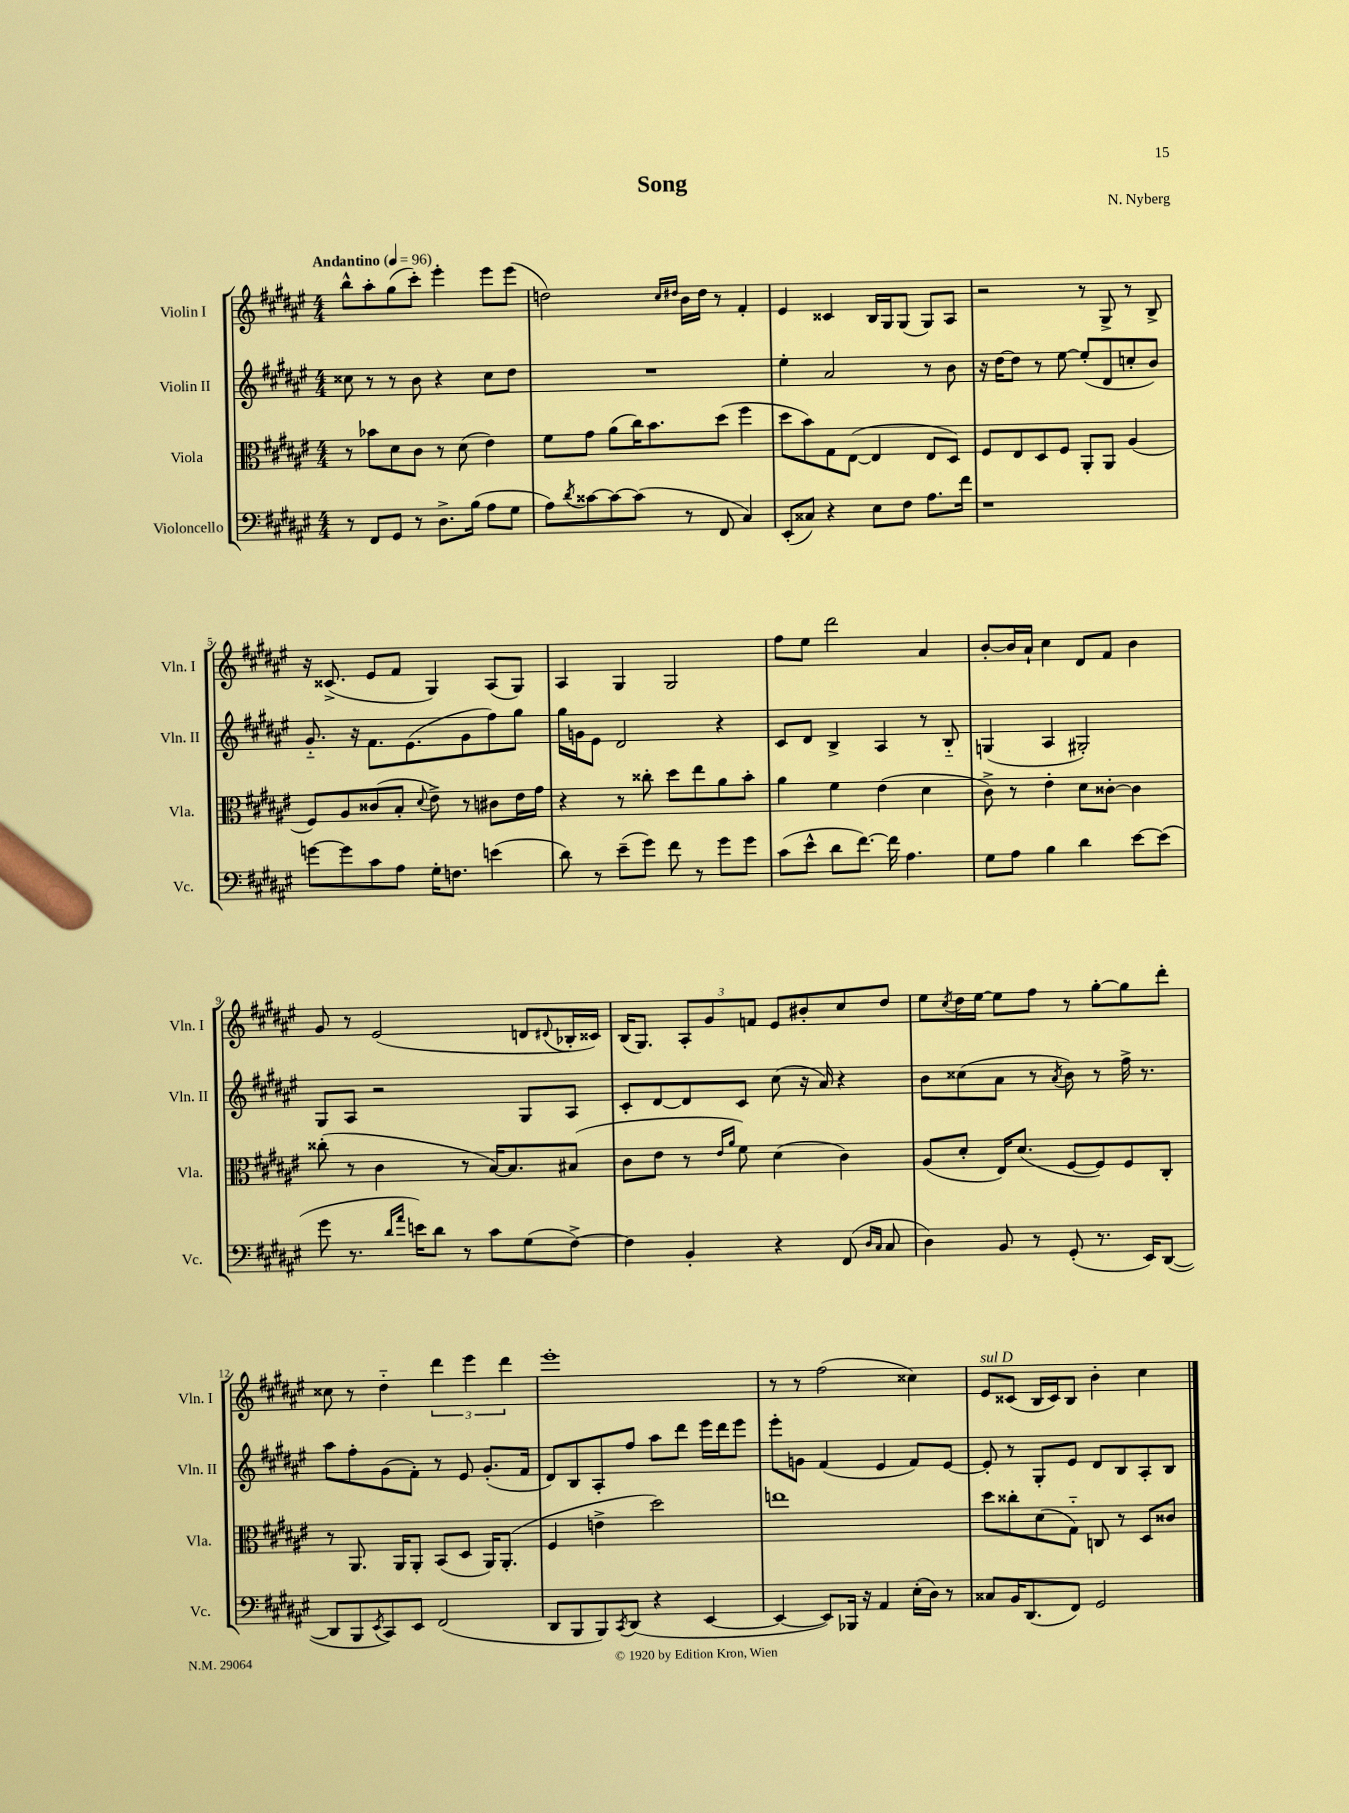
\header { title = "Song" composer = "N. Nyberg" }
<<
\new StaffGroup <<
\new Staff = "s0" \with { instrumentName = "Violin I" shortInstrumentName = "Vln. I" } {
    \clef treble \key fis \major \numericTimeSignature \time 4/4 \tempo "Andantino" 4 = 96
    b''8-^ ais''8-. gis''8( cis'''8-.) eis'''4-. eis'''8 eis'''8( |
    d''2) \grace { cis''16 dis''16 } b'16 dis''16 r8 fis'4-. |
    eis'4 cisis'4 b16 gis16 gis8( gis8) ais8 |
    r2 r8 gis8-> r8 b8-> |
    r16 cisis'8.->( eis'8 fis'8 gis4) ais8( gis8) |
    ais4 gis4 gis2 |
    fis''8 eis''8 dis'''2 ais'4 |
    b'8~-. b'16 ais'16-! cis''4 dis'8 fis'8 b'4 |
    gis'8 r8 eis'2( d'8 \appoggiatura { dis'8 } bes16-. cisis'16) |
    b16( gis8.) \tuplet 3/2 { ais8-. gis'8 f'8 } eis'8 bis'8-. cis''8 dis''8 |
    eis''8 \acciaccatura { cis''8 } dis''16 eis''16~ eis''8 fis''8 r8 gis''8~-. gis''8 dis'''8-. |
    cisis''8 r8 dis''4-_ \tuplet 3/2 { dis'''4 eis'''4 dis'''4 } |
    eis'''1-. |
    r8 r8 fis''2( cisis''4) |
    eis'8^\markup { \italic "sul D" } cisis'8( b16 cisis'16) b8 b'4-. cis''4 \bar "|." |
}
\new Staff = "s1" \with { instrumentName = "Violin II" shortInstrumentName = "Vln. II" } {
    \clef treble \key fis \major \numericTimeSignature \time 4/4
    cisis''8 r8 r8 b'8 r4 cisis''8 dis''8 |
    R1 |
    eis''4-. ais'2 r8 b'8 |
    r16 dis''16~ dis''8 r8 eis''8~ eis''8-.( dis'8 c''8-. b'8) |
    gis'8.-_ r16 fis'8. eis'8.( gis'8 fis''8) gis''8 |
    gis''16 g'16 eis'8 dis'2 r4 |
    cis'8 dis'8 b4-> ais4 r8 b8-_ |
    g4( ais4 gis2-.) |
    gis8 ais8 r2 gis8 ais8 |
    cis'8-. dis'8~ dis'8 cis'8 cis''8( r16 ais'16) r4 |
    b'8 cisis''8( ais'8 r8 \acciaccatura { ais'8 } b'8) r8 fis''16-> r8. |
    ais''8 fis''8-. gis'8( fis'8-.) r8 eis'8 gis'8.-.( fis'16 |
    dis'8) b8 ais8-. fis''8 ais''8 dis'''8 eis'''16 dis'''16 eis'''8 |
    eis'''8-. g'8 fis'4( eis'4 fis'8) eis'8~ |
    eis'8-. r8 gis8-. eis'8 dis'8 b8 ais8-. b8 \bar "|." |
}
\new Staff = "s2" \with { instrumentName = "Viola" shortInstrumentName = "Vla." } {
    \clef alto \key fis \major \numericTimeSignature \time 4/4
    r8 bes'8 dis'8 cis'8 r8 dis'8( eis'4) |
    fis'8 gis'8 ais'8( cis''16) b'8. dis''8( fis''4 |
    dis''8 b'8) gis8 eis8~( eis4 eis8 dis8) |
    fis8 eis8 dis8 fis8 ais,8-. ais,8 ais4( |
    fis8) ais8 cisis'8( b8-. \appoggiatura { dis'8 } eis'8->) r8 cis'8 eis'16 gis'16 |
    r4 r8 cisis''8-. dis''8 eis''8 ais'8 b'8-. |
    ais'4 fis'4 eis'4( dis'4 |
    cis'8->) r8 eis'4-. dis'8 cisis'8~-. cisis'4 |
    cisis''8-.( r8 cis'4 r8 b16~) b8. bis8( |
    cis'8 eis'8 r8 \grace { eis'16 ais'16 } fis'8) dis'4( cis'4) |
    ais8( dis'8-. eis16) dis'8.( fis8~ fis8) fis8 cis8-. |
    r8 ais,8. ais,16 ais,8-. b,8( dis8 ais,16) ais,8.-.( |
    fis4 e'4-> dis''2) |
    e''1 |
    dis''8 cisis''8-. dis'8( gis8-_) c8 r8 dis8 cisis'8 \bar "|." |
}
\new Staff = "s3" \with { instrumentName = "Violoncello" shortInstrumentName = "Vc." } {
    \clef bass \key fis \major \numericTimeSignature \time 4/4
    r8 fis,8 gis,8 r8 dis8.-> b16( ais8 gis8 |
    ais8) \acciaccatura { dis'8 } cisis'8~ cisis'8~ cisis'8( r8 fis,8 cis4) |
    eis,8-.( cisis8) r4 eis8 fis8 ais8. fis'16 |
    r1 |
    g'8~ g'8 cis'8 ais8 gis16-. f8. e'4( |
    dis'8) r8 eis'8--( gis'8) fis'8 r8 gis'8 gis'8 |
    cis'8( eis'8-^ dis'8 fis'8.~) fis'16 ais4. |
    gis8 ais8 b4 dis'4 eis'8~ eis'8( |
    gis'8 r8. \grace { dis'16 ais'16 } e'16) dis'8 r8 cis'8 gis8( fis8~->) |
    fis4 b,4-. r4 fis,8( \grace { dis16 cis16 } cis8 |
    dis4) b,8 r8 gis,8-.( r8. eis,16) dis,8~( |
    dis,8 b,,8 \acciaccatura { eis,8 } cis,8) eis,8 fis,2( |
    dis,8 b,,8 b,,8) \acciaccatura { cis,8 } dis,8( r4 eis,4~ |
    eis,4~ eis,8) bes,,16 r16 ais,4 eis16-.( dis16) r8 |
    cisis8 b,16 dis,8.( fis,8) gis,2 \bar "|." |
}
>>
>>
